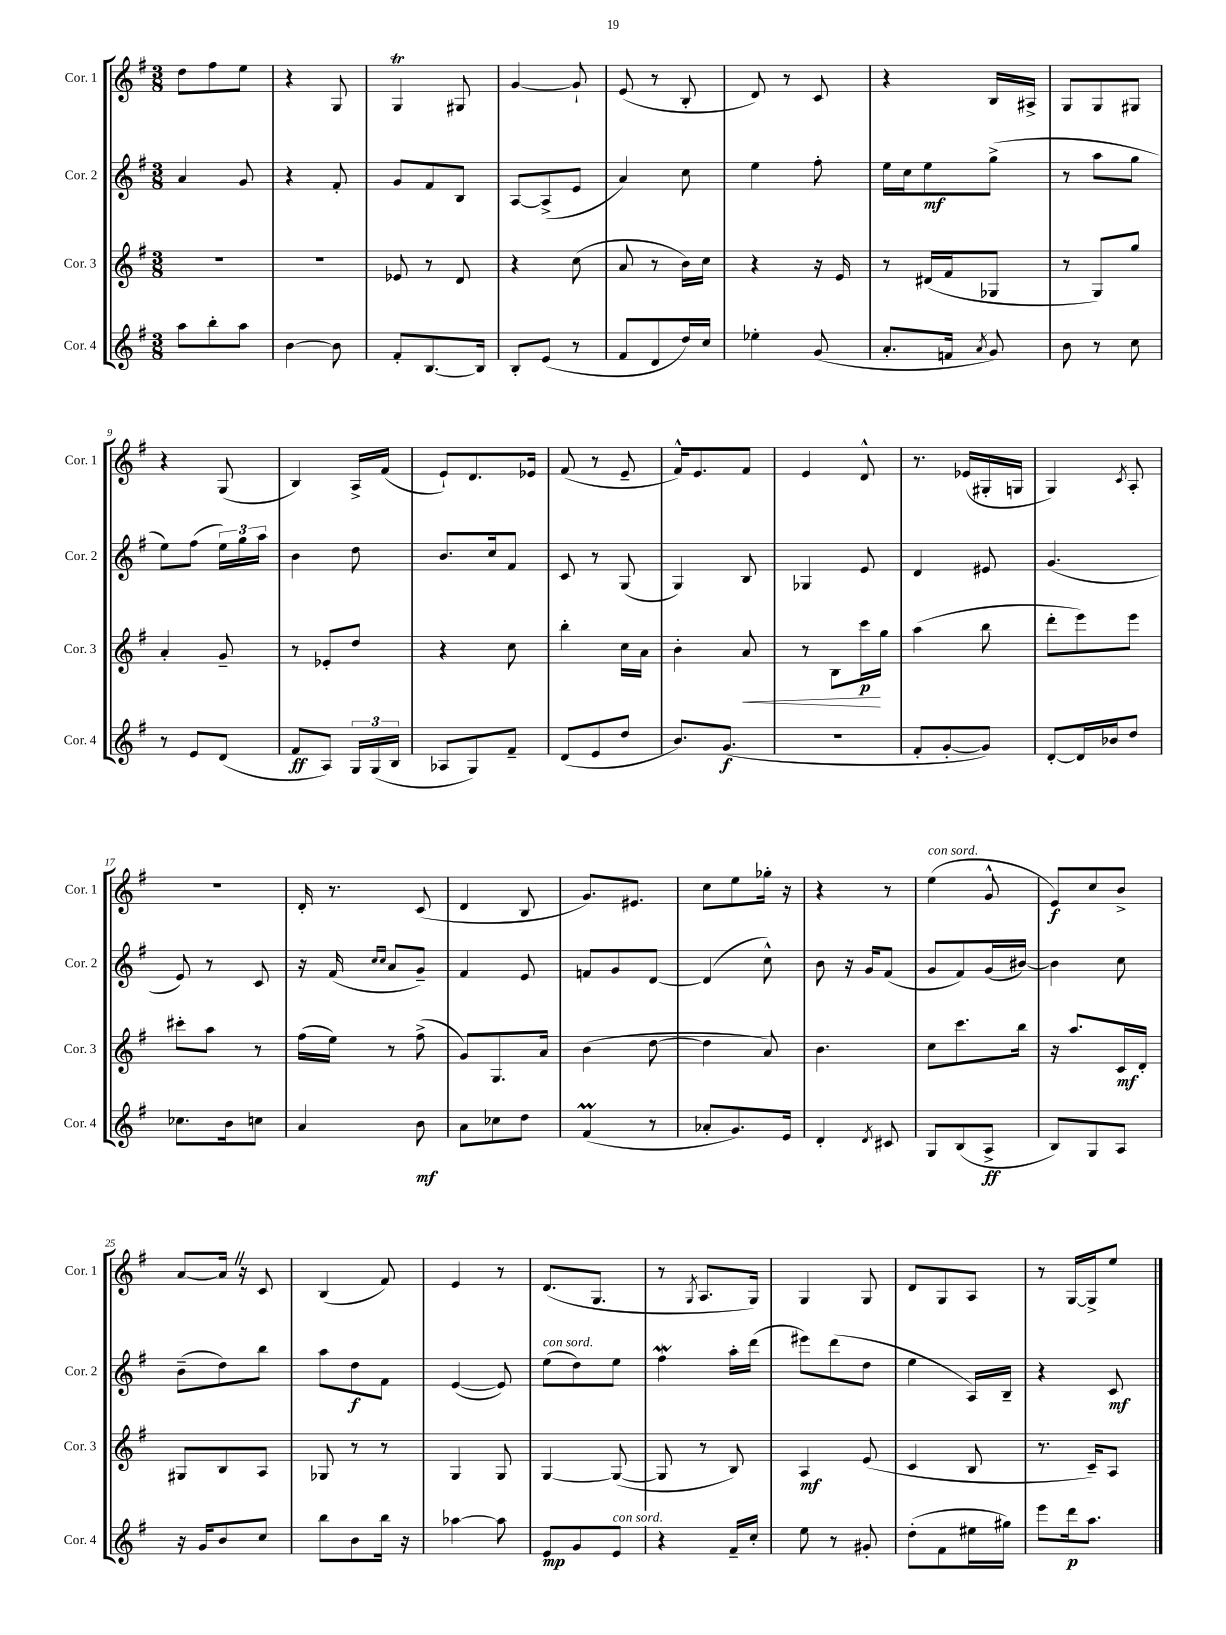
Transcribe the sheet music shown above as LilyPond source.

<<
\new StaffGroup <<
\new Staff = "s0" \with { instrumentName = "Cor. 1" shortInstrumentName = "Cor. 1" } {
    \clef treble \key g \major \numericTimeSignature \time 3/8
    \autoBeamOff d''8[ fis''8 e''8] |
    r4 g8 |
    g4\trill gis8 |
    g'4~ g'8-! |
    e'8( r8 b8-. |
    d'8) r8 c'8 |
    r4 b16[ ais16]-> |
    g8[ g8 gis8] |
    r4 g8( |
    b4) a16[-> fis'16]( |
    e'8[-!) d'8. ees'16] |
    fis'8( r8 e'8-- |
    fis'16[-^) e'8. fis'8] |
    e'4 d'8-^ |
    r8. ees'16[( gis16-. g16] |
    g4) \acciaccatura { c'8 } a8-. |
    R4. |
    d'16-. r8. c'8( |
    d'4 b8 |
    g'8.[) eis'8.] |
    c''8[ e''8 ges''16]-. r16 |
    r4 r8 |
    e''4^\markup { \italic "con sord." }( g'8-^ |
    e'8[\f) c''8 b'8]-> |
    a'8[~ a'16] \once \override BreathingSign.text = \markup { \musicglyph "scripts.caesura.straight" } \breathe r16 c'8 |
    b4( fis'8) |
    e'4 r8 |
    d'8.[( g8.] |
    r8 \acciaccatura { g8 } a8.[ g16]) |
    g4 g8 |
    d'8[ g8 a8] |
    r8 g16[~ g16-> e''8] \bar "|." |
}
\new Staff = "s1" \with { instrumentName = "Cor. 2" shortInstrumentName = "Cor. 2" } {
    \clef treble \key g \major \numericTimeSignature \time 3/8
    \autoBeamOff a'4 g'8 |
    r4 fis'8-. |
    g'8[ fis'8 b8] |
    a8[~ a8->( e'8] |
    a'4) c''8 |
    e''4 fis''8-. |
    e''16[ c''16 e''8\mf g''8]->( |
    r8 a''8[ g''8] |
    e''8[) fis''8]( \tuplet 3/2 { e''16[) g''16 a''16] } |
    b'4 d''8 |
    b'8.[ c''16 fis'8] |
    c'8 r8 g8( |
    g4) b8 |
    ges4 e'8 |
    d'4 eis'8 |
    g'4.( |
    e'8) r8 c'8 |
    r16 fis'16( \grace { c''16[ c''16] } a'8[ g'8]--) |
    fis'4 e'8 |
    f'8[ g'8 d'8]~ |
    d'4( c''8-^) |
    b'8 r16 g'16[ fis'8]( |
    g'8[ fis'8) g'16( bis'16]~) |
    bis'4 c''8 |
    b'8[--( d''8) b''8] |
    a''8[ d''8\f fis'8] |
    e'4~( e'8) |
    e''8[^\markup { \italic "con sord." }( d''8) e''8] |
    fis''4\mordent a''16[-. d'''16]( |
    eis'''8[) d'''8( d''8] |
    e''4 a16[) b16]-- |
    r4 c'8\mf \bar "|." |
}
\new Staff = "s2" \with { instrumentName = "Cor. 3" shortInstrumentName = "Cor. 3" } {
    \clef treble \key g \major \numericTimeSignature \time 3/8
    \autoBeamOff R4. |
    R4. |
    ees'8 r8 d'8 |
    r4 c''8( |
    a'8 r8 b'16[) c''16] |
    r4 r16 e'16 |
    r8 dis'16[( fis'16 ges8] |
    r8 g8[) g''8] |
    a'4-. g'8-- |
    r8 ees'8[-. d''8] |
    r4 c''8 |
    b''4-. c''16[ a'16] |
    b'4-. a'8\< |
    r8 b8[ c'''16\p\! g''16] |
    a''4( b''8 |
    d'''8[-. e'''8) e'''8] |
    cis'''8[-. a''8] r8 |
    fis''16[( e''16]) r8 fis''8->( |
    g'8[) g8. a'16] |
    b'4( d''8~ |
    d''4 a'8) |
    b'4. |
    c''8[ c'''8. b''16] |
    r16 a''8.[ c'16\mf d'16]-. |
    gis8[ b8 a8] |
    ges8 r8 r8 |
    g4 g8 |
    g4~ g8~( |
    g8 r8 b8) |
    a4\mf e'8( |
    c'4 b8 |
    r8. c'16[--) a8] \bar "|." |
}
\new Staff = "s3" \with { instrumentName = "Cor. 4" shortInstrumentName = "Cor. 4" } {
    \clef treble \key g \major \numericTimeSignature \time 3/8
    \autoBeamOff a''8[ b''8-. a''8] |
    b'4~ b'8 |
    fis'8[-. b8.~ b16] |
    b8[-. e'8]( r8 |
    fis'8[ d'8 d''16) c''16] |
    ees''4-. g'8( |
    a'8.[-. f'16] \acciaccatura { a'8 } g'8) |
    b'8 r8 c''8 |
    r8 e'8[ d'8]( |
    fis'8[\ff a8]) \tuplet 3/2 { g16[ g16( b16] } |
    aes8[ g8) fis'8]-- |
    d'8[( e'8 d''8] |
    b'8.[) g'8.]\f( |
    R4. |
    fis'8[-. g'8~-. g'8]) |
    d'8[~-. d'16 bes'16 d''8] |
    ces''8.[ b'16 c''8] |
    a'4 b'8\mf |
    a'8[ ces''8 d''8] |
    fis'4\prall( r8 |
    aes'8[-. g'8.) e'16] |
    d'4-. \acciaccatura { d'8 } cis'8 |
    g8[ b8( a8]->\ff |
    b8[) g8 a8] |
    r16 g'16[ b'8 c''8] |
    b''8[ b'8 b''16] r16 |
    aes''4~ aes''8 |
    e'8[\mp g'8 e'8]^\markup { \italic "con sord." } |
    r4 fis'16[-- c''16]-. |
    e''8 r8 gis'8-. |
    d''8[-.( fis'8 eis''16 gis''16]) |
    e'''8[ d'''16\p a''8.] \bar "|." |
}
>>
>>
